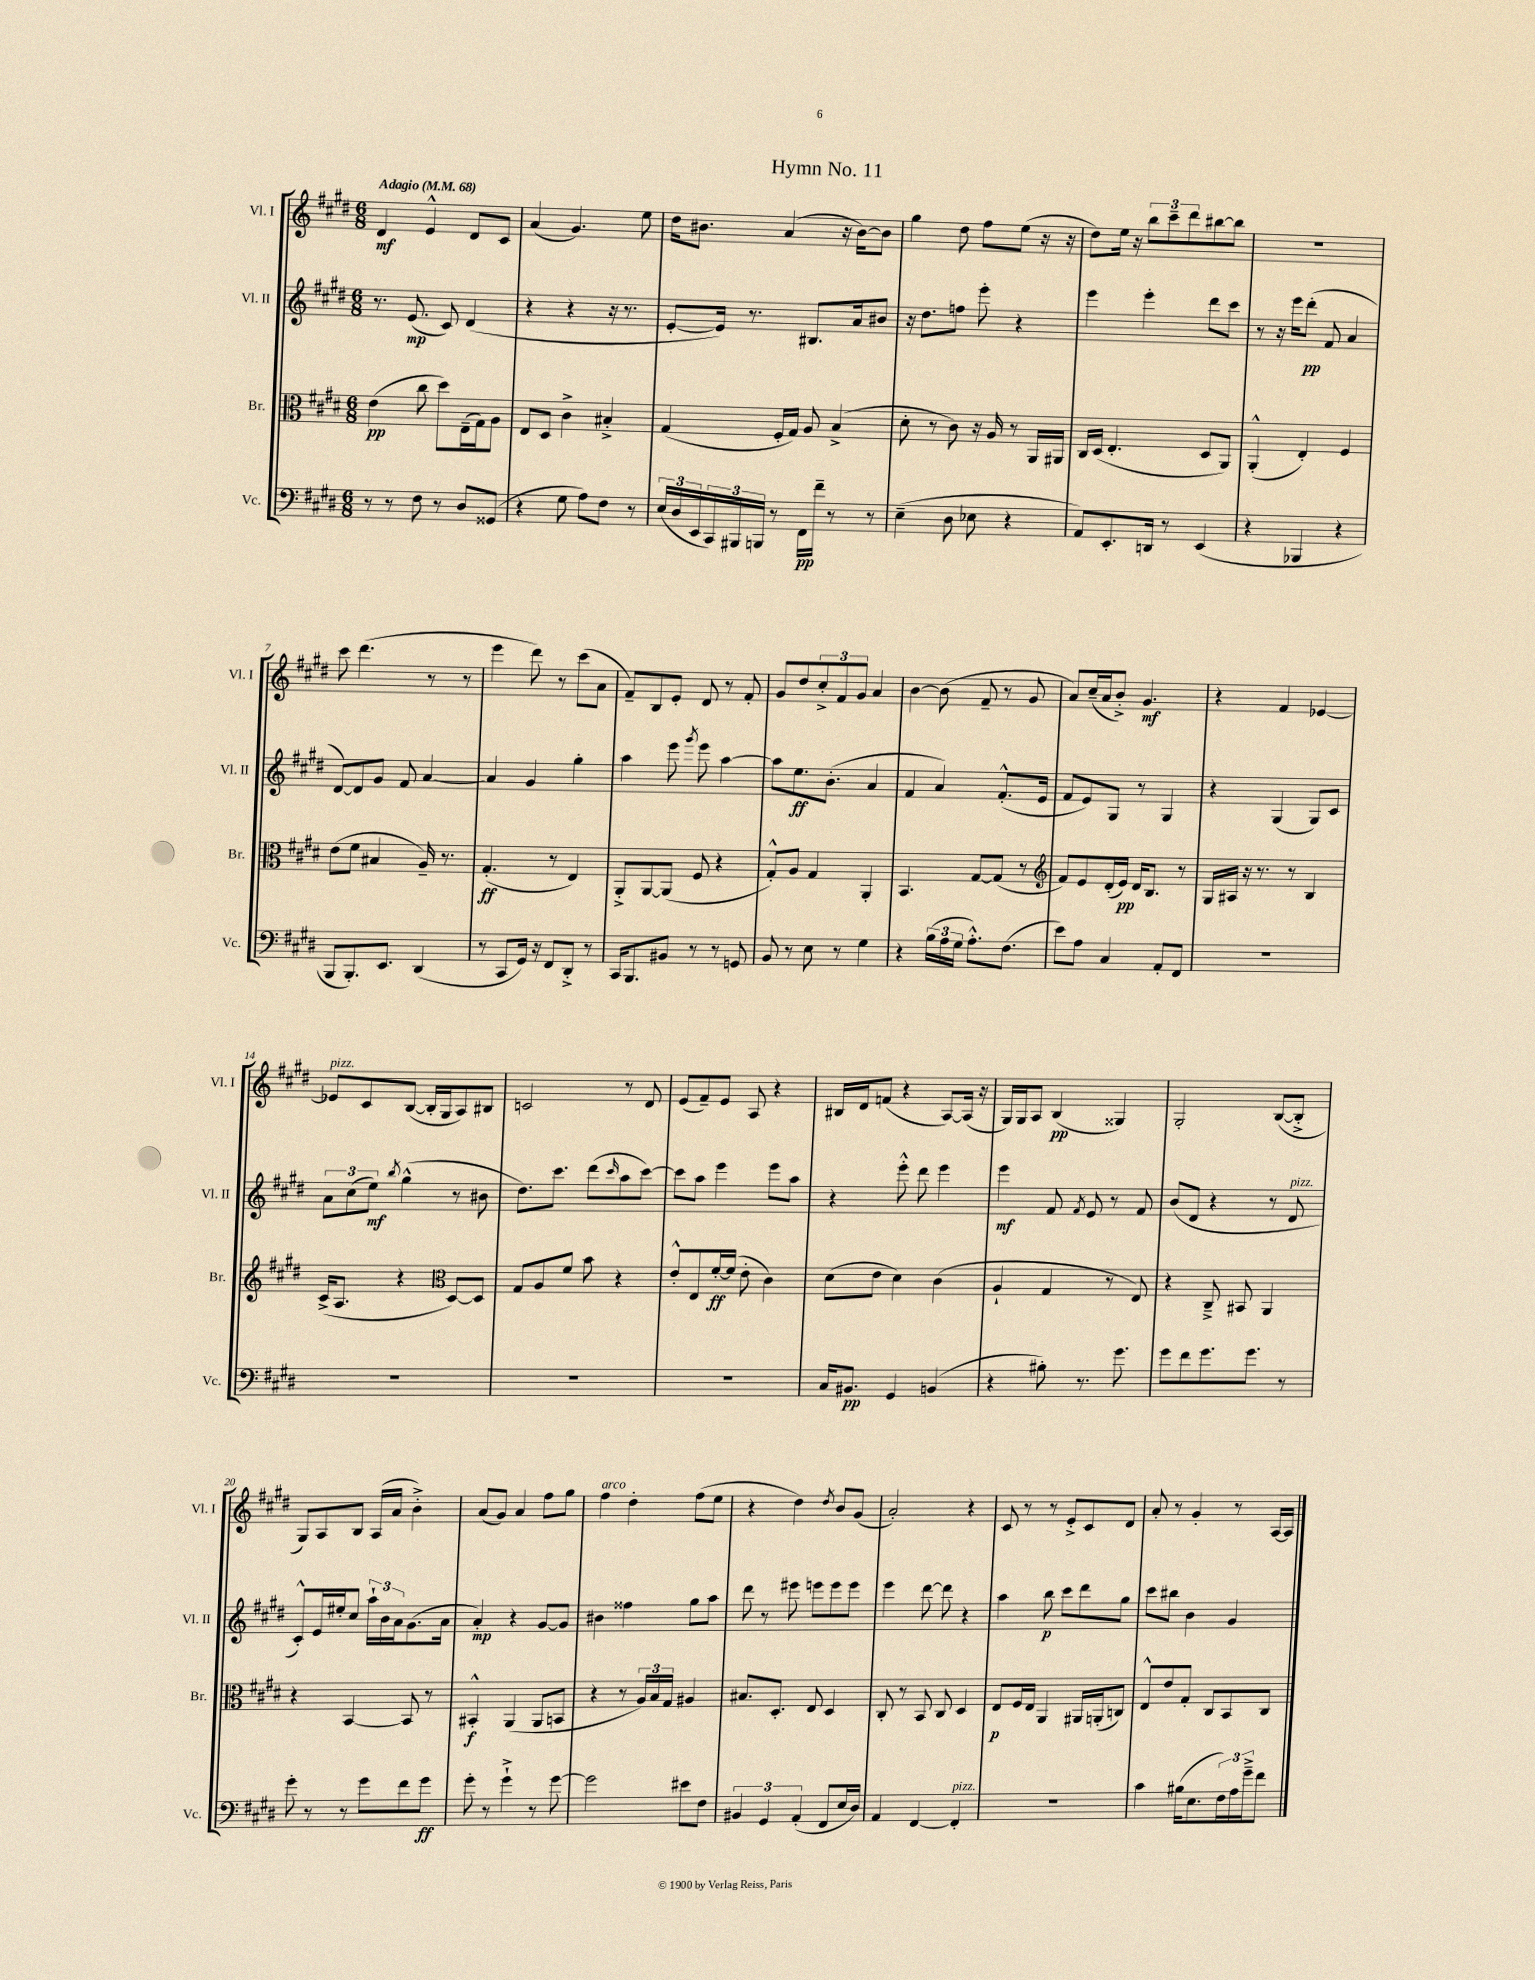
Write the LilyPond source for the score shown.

\header { title = "Hymn No. 11" }
<<
\new StaffGroup <<
\new Staff = "s0" \with { instrumentName = "Vl. I" shortInstrumentName = "Vl. I" } {
    \clef treble \key e \major \numericTimeSignature \time 6/8 \tempo "Adagio" 4 = 68
    dis'4\mf e'4-^ dis'8 cis'8 |
    a'4( gis'4.) e''8 |
    dis''16 bis'8. a'4( r16 bis'16~) bis'8 |
    gis''4 dis''8 fis''8 e''8( r16 r16 |
    dis''8) e''16 r16 \tuplet 3/2 { b''8 cis'''8-- dis'''8 } bis''8~ bis''8 |
    R2. |
    cis'''8 dis'''4.( r8 r8 |
    e'''4 dis'''8) r8 cis'''8( a'8 |
    fis'8--) b8 e'8-. dis'8 r8 fis'8-. |
    gis'8 dis''8 \tuplet 3/2 { cis''8-.-> fis'8 gis'8 } a'4 |
    b'4~ b'8( fis'8-- r8 gis'8 |
    a'8) cis''16--( a'16 b'8-.->) gis'4.\mf |
    r4 fis'4 ees'4~ |
    ees'8^\markup { \italic "pizz." } cis'8 b8~( b16-. gis16 a8) bis8 |
    c'2 r8 dis'8 |
    e'8( fis'8--) e'8 a8 r4 |
    bis16 dis'16 f'8( r4 a8~) a16( r16 |
    gis16) gis16 a8 b4\pp( gisis4) |
    gis2-. b8~( b8-.-> |
    gis8) a8 b8 a16( a'16 b'4-.->) |
    a'8( gis'8) a'4 fis''8 gis''8 |
    fis''4^\markup { \italic "arco" } dis''4-. fis''8( e''8 |
    r4 dis''4) \acciaccatura { dis''8 } b'8 gis'8( |
    a'2-.) r4 |
    cis'8 r8 r8 e'8-.-> cis'8 dis'8 |
    a'8-. r8 gis'4-. r8 a16~ a16 \bar "|." |
}
\new Staff = "s1" \with { instrumentName = "Vl. II" shortInstrumentName = "Vl. II" } {
    \clef treble \key e \major \numericTimeSignature \time 6/8
    r8. e'8.\mp( cis'8) dis'4( |
    r4 r4 r16 r8. |
    e'8~-. e'16) r8. bis8. a'16 bis'8 |
    r16 dis''8. f''8 e'''8-. r4 |
    e'''4 e'''4-. dis'''8 cis'''8 |
    r8 r16 e'''16 dis'''8-.\pp( fis'8 a'4 |
    dis'8~) dis'8 gis'8 fis'8 a'4~ |
    a'4 gis'4 gis''4-. |
    a''4 e'''8 \acciaccatura { gis'''8 } e'''8 a''4~ |
    a''8 e''8.\ff b'8.-.( a'4 |
    fis'4 a'4) fis'8.-.-^( e'16 |
    fis'8 e'8) gis8 r8 gis4 |
    r4 gis4( gis8) cis'8 |
    \tuplet 3/2 { a'8 cis''8( e''8\mf) } \acciaccatura { b''8 } gis''4-^( r8 bis'8 |
    dis''8.) cis'''8. dis'''8( \grace { cis'''16 } a''8 cis'''8~) |
    cis'''8 a''8 e'''4 e'''8 a''8 |
    r4 e'''8-.-^ dis'''8 e'''4 |
    e'''4\mf fis'8 \acciaccatura { fis'8 } e'8 r8 fis'8 |
    b'8( dis'8 r4 r8 dis'8^\markup { \italic "pizz." } |
    cis'8-.-^) e'16 eis''16-. cis''8 \tuplet 3/2 { a''16-! b'16 a'16 } gis'8.( a'16 |
    a'4-.\mp) r4 gis'8~ gis'8 |
    bis'4 fisis''4 gis''8 a''8 |
    dis'''8 r8 eis'''8 e'''8 e'''8 e'''8 |
    e'''4 dis'''8~ dis'''8 r4 |
    a''4 b''8\p cis'''8 dis'''8 gis''8 |
    cis'''8 bis''8 b'4 gis'4 \bar "|." |
}
\new Staff = "s2" \with { instrumentName = "Br." shortInstrumentName = "Br." } {
    \clef alto \key e \major \numericTimeSignature \time 6/8
    e'4\pp( cis''8 dis''8) e16--( gis16) a8 |
    e8 dis8 cis'4-> bis4-.-> |
    gis4( fis16-. gis16) a8 b4->( |
    dis'8-. r8 cis'8) r16 a16 r8 a,16 ais,16 |
    cis16 dis16( e4.-. dis8 a,8) |
    a,4-.-^( e4-.) fis4 |
    e'8( fis'8 bis4 a16--) r8. |
    gis4.-.\ff( r8 e4) |
    a,8-.-> a,8~ a,8( fis8 r4 |
    gis8-.-^) a8 gis4 a,4-. |
    b,4. gis8~ gis8( r8 |
    \clef treble fis'8) e'8 dis'16-.( e'16\pp) dis'16 b8. r8 |
    gis16 ais16 r16 r8. r8 b4 |
    cis'16->( a8. r4 \clef alto dis8~) dis8 |
    gis8 a8 fis'8 b'8 r4 |
    e'8-.-^ e8 fis'16~-.\ff fis'16( e'8-. cis'4) |
    dis'8( e'8 dis'4) cis'4( |
    a4-! gis4 r8 e8) |
    r4 cis8---> bis,8 a,4 |
    r4 b,4~ b,8 r8 |
    bis,4-.-^\f a,4( a,8 b,8 |
    r4 r8 \tuplet 3/2 { a16) b16 gis16 } ais4 |
    bis8. dis8.-. e8 dis4 |
    cis8-. r8 b,8 cis8 dis4 |
    e8\p fis16 e16 a,4 ais,16 a,16-.( c8) |
    e8-^ e'8 gis8-. cis8 b,8 cis8 \bar "|." |
}
\new Staff = "s3" \with { instrumentName = "Vc." shortInstrumentName = "Vc." } {
    \clef bass \key e \major \numericTimeSignature \time 6/8
    r8 r8 fis8 r8 dis8 gisis,8( |
    r4 gis8 a8) fis8 r8 |
    \tuplet 3/2 { e16( dis16 e,16 } \tuplet 3/2 { cis,16) bis,,16 b,,16 } r8 fis,16\pp fis'16-- r8 r8 |
    e4--( dis8 ees8 r4 |
    a,8) e,8.-. d,16 r8 e,4( |
    r4 bes,,4 r4 |
    b,,8 b,,8.-.) e,8. dis,4( |
    r8 cis,8 gis,16) r16 fis,8 dis,8-.-> r8 |
    cis,16 b,,8. bis,8 r8 r8 g,8 |
    b,8 r8 e8 r8 gis4 |
    r4 \tuplet 3/2 { b16( a16 gis16 } a8.-.-^) fis8.( |
    e'8) a8 cis4 a,8-. fis,8 |
    R2. |
    R2. |
    R2. |
    R2. |
    cis16 bis,8.\pp gis,4 b,4( |
    r4 bis8-.) r8. gis'8. |
    gis'8 fis'8 gis'8. gis'8. r8 |
    gis'8-. r8 r8 gis'8 fis'8 gis'8\ff |
    gis'8-. r8 gis'4-!-> r8 gis'8~ |
    gis'2 eis'8 fis8 |
    \tuplet 3/2 { bis,4 gis,4 a,4-.( } fis,8 e16 dis16) |
    a,4 fis,4~ fis,4-.^\markup { \italic "pizz." } |
    R2. |
    cis'4 bis16( e8. \tuplet 3/2 { fis16) a16 gis'16---> } fis'8 \bar "|." |
}
>>
>>
